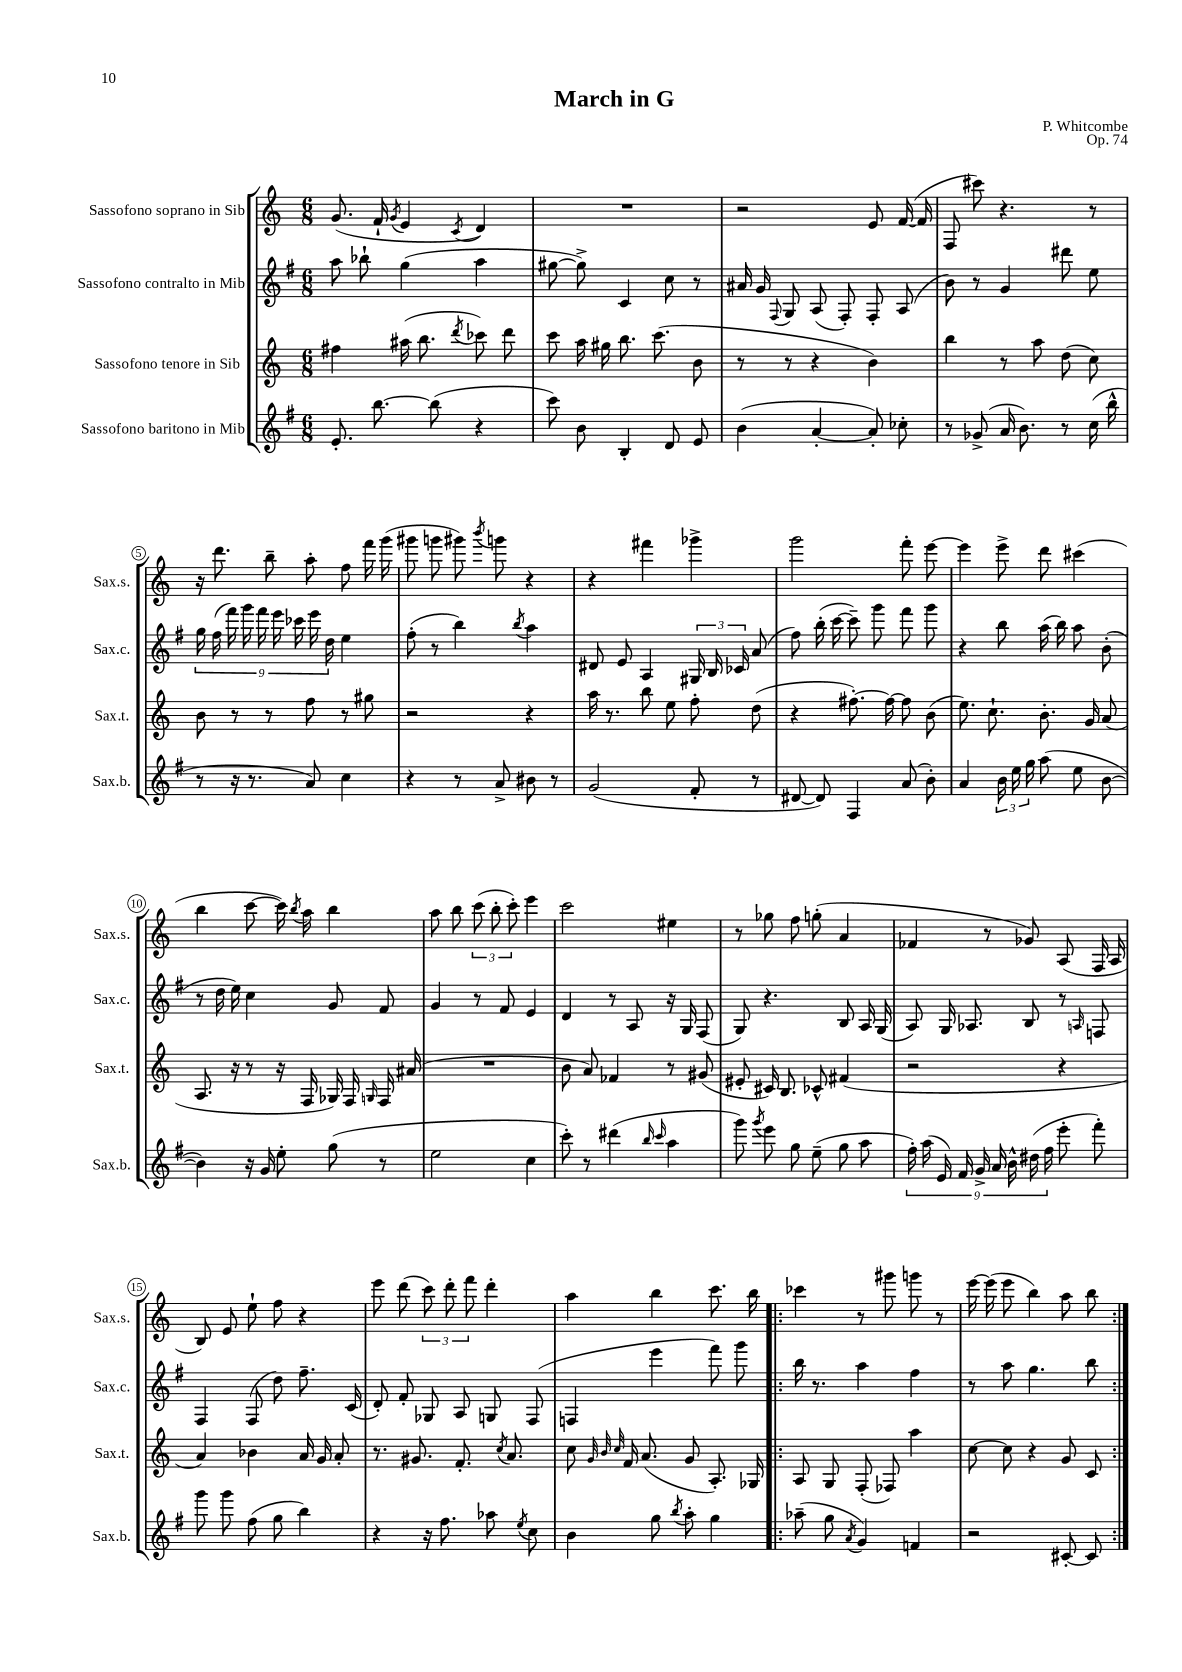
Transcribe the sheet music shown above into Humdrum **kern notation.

**kern	**kern	**kern	**kern
*staff4	*staff3	*staff2	*staff1
*clefG2	*clefG2	*clefG2	*clefG2
*k[f#]	*k[]	*k[f#]	*k[]
*M6/8	*M6/8	*M6/8	*M6/8
8.e'/	4ff#\	8aa\	(8.g/
.	.	8bb-`\	.
[8.bb\	.	.	16f`/
.	.	.	8qg/
.	(16aa#\	(4gg\	4e/
.	8.bb\	.	.
(8bb\]	.	.	.
.	8qddd/	.	8qc/
4r	8ccc-\)	4aa\	4d/)
.	8ddd\	.	.
=	=	=	=
8ccc\)	8ccc\	[8gg#\	2.r
8b\	16aa\	8gg#^\])	.
.	16gg#\	.	.
4B'/	8.bb\	4c/	.
.	(8.ccc\	.	.
8d/	.	8cc\	.
8e/	8b\	8r	.
=	=	=	=
(4b\	8r	16a#/	2r
.	.	16g/	.
.	.	8qqF#/	.
.	8r	8G/	.
[4a'/	4r	(8A/	.
.	.	8F#'/)	.
8a'/])	4b\)	8F#'/	8e/
8cc-'\	.	(8A/	([16f/
.	.	.	16f/]
=	=	=	=
8r	4bb\	8b\)	8F/
(8g-^/	.	8r	8ccc#\)
16a/	8r	4g/	4.r
8.b\)	.	.	.
.	8aa\	.	.
8r	(8dd\	8ddd#\	.
(16cc\	8cc\)	8ee\	8r
16bb^^\	.	.	.
=	=	=	=
8r	8b\	18gg\	16r
.	.	(18ff#\	.
.	.	.	8.ddd\
.	.	18fff#\)	.
16r	8r	.	.
.	.	18ggg\	.
8.r	.	.	.
.	.	18fff#\	.
.	8r	.	8bb~\
.	.	18eee\	.
.	.	18ccc-\	.
8a/)	8ff\	.	8aa'\
.	.	18eee\	.
.	.	18dd\	.
4cc\	8r	4ee\	8ff\
.	8gg#\	.	16fff\
.	.	.	(16ggg\
=	=	=	=
4r	2r	(8ff#'\	8ggg#\
.	.	8r	8ggg\
8r	.	4bb\)	8ggg#\)
.	.	.	8qbbb/
8a^/	.	.	8ggg\
.	.	8qbb/	.
8b#\	4r	4aa\	4r
8r	.	.	.
=	=	=	=
(2g/	16aa\	8d#/	4r
.	8.r	.	.
.	.	8e/	.
.	8bb\	4A/	4fff#\
.	8ee\	.	.
8f#'/	8ff'\	24G#/	4ggg-^\
.	.	24B/	.
.	.	24c-/	.
8r	(8dd\	(8a/	.
=	=	=	=
[8d#/	4r	8ff#\)	2ggg\
8d#/])	.	(16bb'\	.
.	.	[16ccc\	.
4F#/	[8.ff#'\)	8ccc~\])	.
.	.	8ggg\	.
.	16ff#\_	.	.
(8a/	8ff#\]	8fff#\	8fff'\
8b'\)	(8b\	8ggg\	[8eee\
=	=	=	=
4a/	8.ee\)	4r	4eee\]
.	8.cc`\	.	.
24b\	.	8bb\	8eee^\
24ee\	.	.	.
24gg\	.	.	.
(8aa\	8.b'\	(16aa\	8ddd\
.	.	16bb\)	.
8ee\	.	8aa\	(4ccc#\
.	16g/	.	.
[8b\	(8a/	(8b'\	.
=	=	=	=
4b\])	8.A/	8r	4bb\
.	.	16dd\	.
.	16r	16ee\)	.
16r	8r	4cc\	[8ccc\
16g/	.	.	.
8ee'\	16r	.	16ccc\])
.	.	.	8qbb/
.	16F/	.	16aa\
(8gg\	16G-/)	8g/	4bb\
.	16F/	.	.
.	16qqG/	.	.
8r	16F/	8f#/	.
.	(16a#/	.	.
=	=	=	=
2ee\	2.r	4g/	8aa\
.	.	.	8bb\
.	.	8r	(12ccc\
.	.	.	12bb'\
.	.	8f#/	.
.	.	.	12ccc'\)
4cc\	.	4e/	4eee\
=	=	=	=
8ccc'\)	8b\	4d/	2ccc\
8r	8a/)	.	.
(4ddd#\	4f-/	8r	.
.	.	8A/	.
16qqbb/	.	.	.
16qqccc/	.	.	.
4aa\	8r	16r	4ee#\
.	.	16G/	.
.	(8g#/	(8F#/	.
=	=	=	=
8ggg\)	8e#'/	8G/)	8r
8qggg/	.	.	.
8eee\	16c#/)	4.r	8gg-\
.	8.B/	.	.
8gg\	.	.	8ff\
(8ee~\	8c-^^/	.	(8gg'\
8gg\	(4f#/	8B/	4a/
8aa\	.	16A/	.
.	.	(16G/	.
=	=	=	=
18ff#'\)	2r	8A/)	4f-/
(18aa\	.	.	.
18e/)	.	.	.
.	.	16G/	.
18f#/	.	.	.
.	.	8.A-/	.
18g^/	.	.	.
.	.	.	8r
18a/	.	.	.
18b^^\	.	.	.
.	.	8B/	8g-/)
(18dd#\	.	.	.
18ff#\	.	.	.
8eee'\	4r	8r	(8A/
.	.	16qqA/	.
8fff#'\)	.	8F/	16F/
.	.	.	16A/
=	=	=	=
8ggg\	4a/)	4F#/	8B/)
8ggg\	.	.	8e/
(8ff#\	4b-\	(8F#/	8ee`\
8gg\	.	8dd\)	8ff\
4bb\)	16a/	8.ff#~\	4r
.	16g/	.	.
.	8a'/	.	.
.	.	(16c/	.
=	=	=	=
4r	8.r	8d'/)	8eee\
.	.	8f#'/	(8ddd\
.	8.g#/	.	.
16r	.	8G-/	12ccc\)
8.ff#\	.	.	.
.	.	.	12ddd'\
.	8.f'/	8A/	.
.	.	.	12fff\
8aa-\	.	8G/	4ddd'\
.	8qcc/	.	.
.	8.a/	.	.
8qee/	.	.	.
8cc\	.	(8F#/	.
=	=	=	=
4b\	8cc\	4F/	4aa\
.	32qqg/	.	.
.	32qqb/	.	.
.	32qqcc/	.	.
.	16f/	.	.
.	(8.a/	.	.
8gg\	.	4eee\	4bb\
8qbb/	.	.	.
8aa'\	8g/	.	.
4gg\	8.A'/)	8fff#\)	8.ccc\
.	.	8ggg\	.
.	16G-/	.	16bb\
=!|:	=!|:	=!|:	=!|:
(8aa-~\	8A/	16bb\	4ccc-\
.	.	8.r	.
8gg\	8G/	.	.
8qa/	.	.	.
4g/)	(8F'/	4aa\	8r
.	8F-/)	.	8ggg#\
4f/	4aa\	4ff#\	8ggg\
.	.	.	8r
=	=	=	=
2r	[8cc\	8r	[16eee\
.	.	.	(16eee\]
.	8cc\]	8aa\	8eee\
.	4r	4.gg\	4bb\)
[8c#'/	8g/	.	8aa\
8c#/]	8c/	8bb\	8bb\
==:|!	==:|!	==:|!	==:|!
*-	*-	*-	*-
